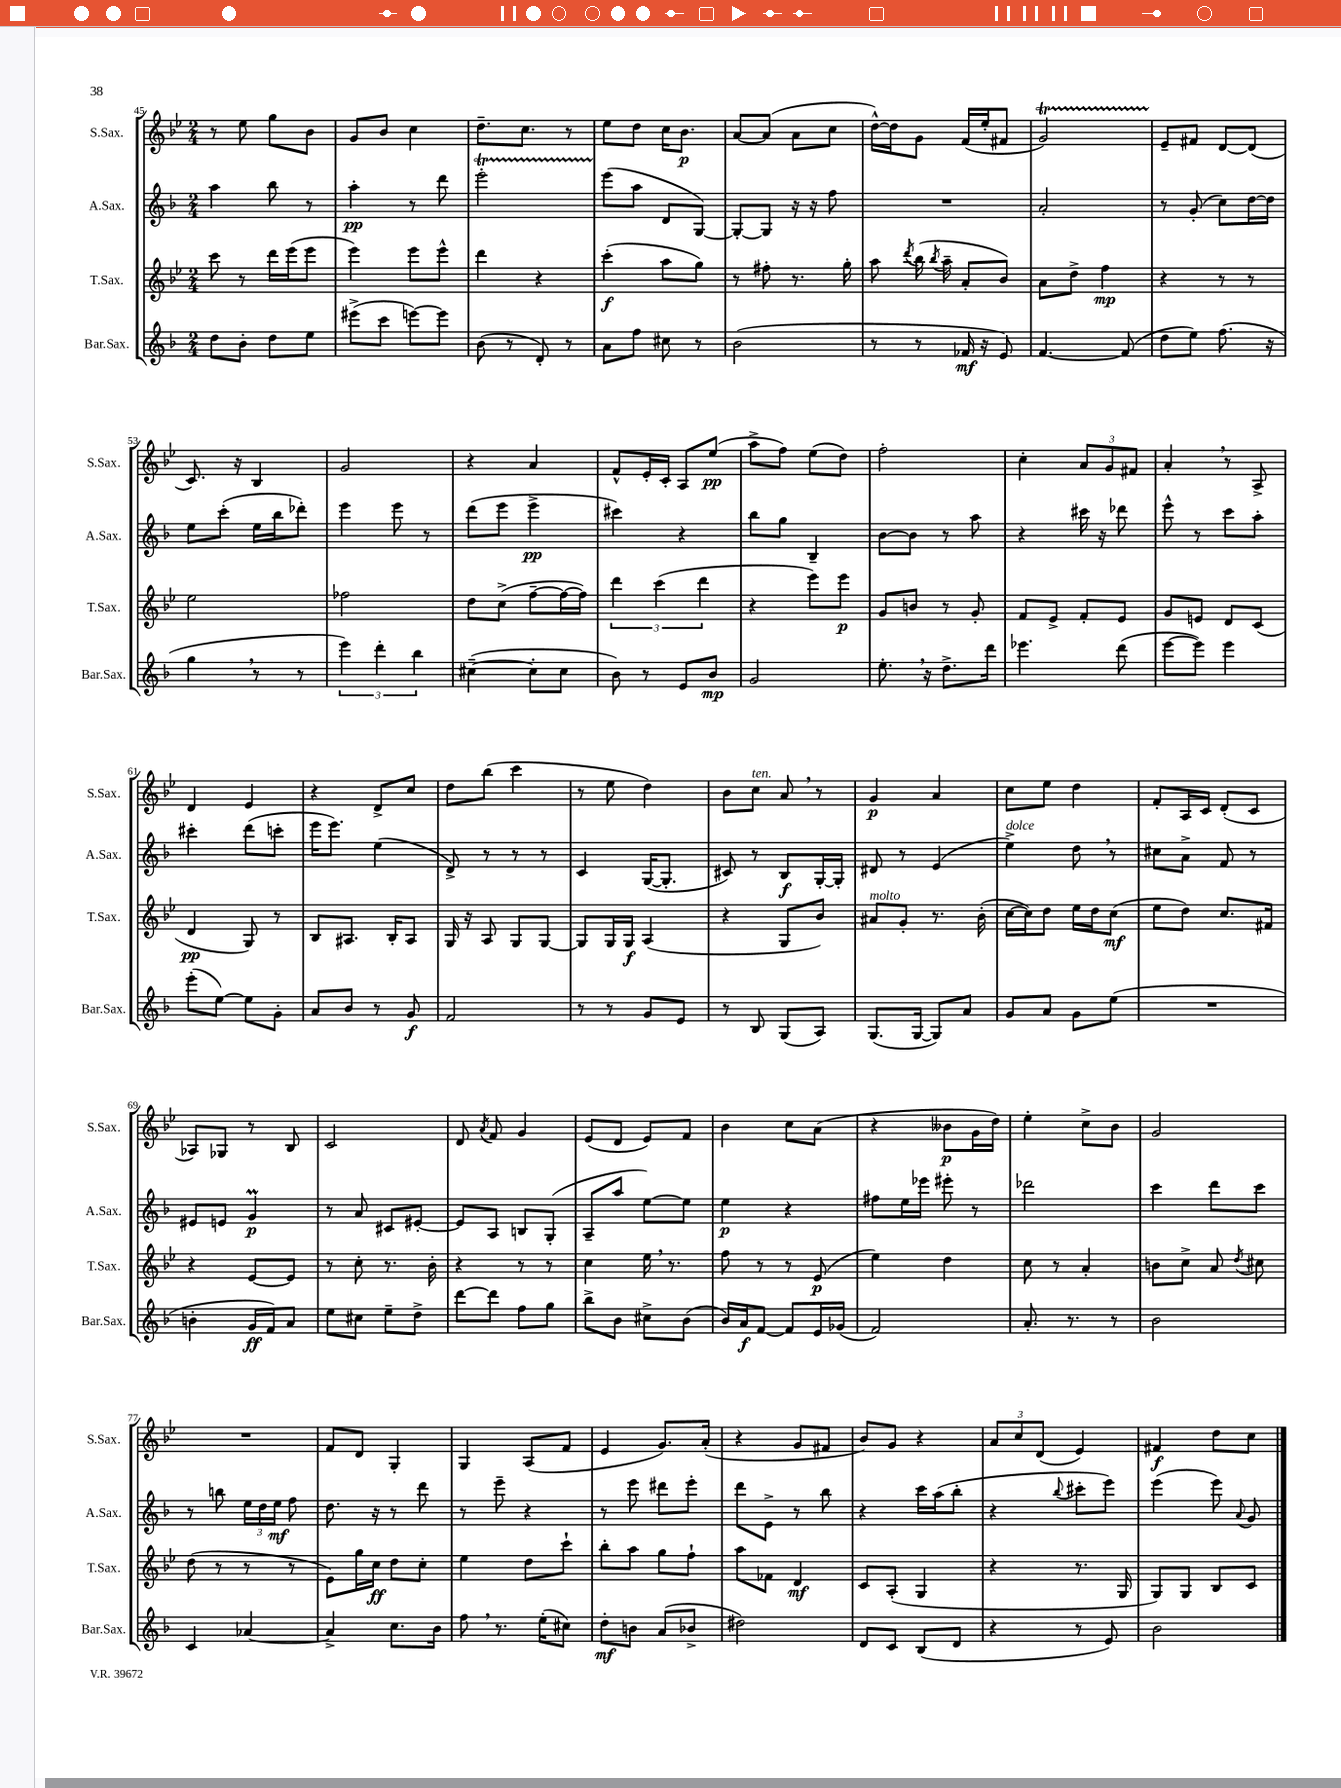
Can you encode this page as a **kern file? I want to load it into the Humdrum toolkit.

**kern	**dynam	**kern	**dynam	**kern	**dynam	**kern	**dynam
*part4	*part4	*part3	*part3	*part2	*part2	*part1	*part1
*staff4	*staff4	*staff3	*staff3	*staff2	*staff2	*staff1	*staff1
*I"Bar.Sax.	*	*I"T.Sax.	*	*I"A.Sax.	*	*I"S.Sax.	*
*I'Bar.Sax.	*	*I'T.Sax.	*	*I'A.Sax.	*	*I'S.Sax.	*
*clefG2	*	*clefG2	*	*clefG2	*	*clefG2	*
*k[b-]	*	*k[b-e-]	*	*k[b-]	*	*k[b-e-]	*
*M2/4	*	*M2/4	*	*M2/4	*	*M2/4	*
=45	=45	=45	=45	=45	=45	=45	=45
8dd\L	.	8ccc\	.	4aa\	.	8r	.
8b-'\J	.	8r	.	.	.	8ee-\	.
8dd\L	.	16ddd\LL	.	8bb-\	.	8gg\L	.
.	.	(16eee-\J	.	.	.	.	.
8ee\J	.	8eee-\J	.	8r	.	8b-\J	.
=46	=46	=46	=46	=46	=46	=46	=46
(8eee#X^\L	.	4eee-\)	.	4aa'\	pp	8g/L	.
8ccc\J	.	.	.	.	.	8b-/J	.
[8eeen\L)	.	8eee-\L	.	8r	.	4cc\	.
8eee\J]	.	8eee-^^\J	.	8ddd\	.	.	.
=47	=47	=47	=47	=47	=47	=47	=47
(8b-\	.	4ddd\	.	2eeet'\	.	8.dd~\L	.
8r	.	.	.	.	.	.	.
.	.	.	.	.	.	8.cc\J	.
8d'/)	.	4r	.	.	.	.	.
8r	.	.	.	.	.	8r	.
=48	=48	=48	=48	=48	=48	=48	=48
8a\L	.	(4ccc'\	f	(8eee\L	.	8ee-\L	.
8ff\J	.	.	.	8aa\J	.	8dd\J	.
8cc#X\	.	8aa\L	.	8d/L	.	16cc\KL	.
.	.	.	.	.	.	8.b-\J	p
8r	.	8gg\J)	.	[8G/J)	.	.	.
=49	=49	=49	=49	=49	=49	=49	=49
(2b-\	.	8r	.	8G'/L_	.	[8a/L	.
.	.	8ff#X'\	.	8G/J]	.	(8a/J]	.
.	.	8.r	.	16r	.	8a\L	.
.	.	.	.	16r	.	.	.
.	.	.	.	8ff\	.	8cc\J	.
.	.	16gg'\	.	.	.	.	.
=50	=50	=50	=50	=50	=50	=50	=50
8r	.	8aa\	.	2r	.	[16dd^^\LL)	.
.	.	.	.	.	.	16dd\J]	.
.	.	8qddd/	.	.	.	.	.
8r	.	(16bb-\	.	.	.	8g\J	.
.	.	8qbb-/	.	.	.	.	.
.	.	16aa~\	.	.	.	.	.
16f-X/	mf	8a'/L	.	.	.	(16f/LL	.
16r	.	.	.	.	.	16ee-'/J	.
8e/)	.	8b-/J)	.	.	.	8f#X/J	.
=51	=51	=51	=51	=51	=51	=51	=51
[4.f/	.	8a\L	.	2a'/	.	2gT/)	.
.	.	8dd^\J	.	.	.	.	.
.	.	4ff\	mp	.	.	.	.
(8f/]	.	.	.	.	.	.	.
=52	=52	=52	=52	=52	=52	=52	=52
8dd\L	.	4r	.	8r	.	8e-~/L	.
8ee\J)	.	.	.	(8g'/	.	8f#X/J	.
(8.ff\	.	8r	.	8cc\L)	.	[8d/L	.
.	.	8r	.	[16dd\L	.	(8d/J]	.
16r	.	.	.	16dd\JJ]	.	.	.
!!LO:LB:g=z
=53	=53	=53	=53	=53	=53	=53	=53
4gg,\	.	2ee-\	.	8ee\L	.	8.c/)	.
.	.	.	.	(8ccc'\J	.	.	.
.	.	.	.	.	.	16r	.
8r	.	.	.	16ee\LL	.	4B-/	.
.	.	.	.	16bb-\J	.	.	.
8r	.	.	.	8ddd-X'\J)	.	.	.
=54	=54	=54	=54	=54	=54	=54	=54
6eee\)	.	2ff-X\	.	4eee\	.	2g/	.
6ddd'\	.	.	.	.	.	.	.
.	.	.	.	8eee\	.	.	.
6bb-\	.	.	.	.	.	.	.
.	.	.	.	8r	.	.	.
=55	=55	=55	=55	=55	=55	=55	=55
([4cc#X~\	.	8dd\L	.	(8ddd\L	.	4r	.
.	.	(8cc^\J	.	8eee\J	.	.	.
8cc#'\L]	.	[8ff~\L	.	4eee^\	pp	4a/	.
8cc#\J	.	16ff\L_	.	.	.	.	.
.	.	16ff\JJ])	.	.	.	.	.
=56	=56	=56	=56	=56	=56	=56	=56
8b-\)	.	6ddd\	.	4ccc#X\)	.	8f^^/L	.
8r	.	.	.	.	.	16e-'/L	.
.	.	(6ccc\	.	.	.	.	.
.	.	.	.	.	.	16c'/JJ	.
8e/L	.	.	.	4r	.	8A/L	.
.	.	6ddd\	.	.	.	.	.
8b-/J	mp	.	.	.	.	(8ee-/J	pp
=57	=57	=57	=57	=57	=57	=57	=57
2g/	.	4r	.	8bb-\L	.	8aa^\L	.
.	.	.	.	8gg\J	.	8ff\J)	.
.	.	8eee-\L)	.	4B-~/	.	(8ee-\L	.
.	.	8eee-\J	p	.	.	8dd\J)	.
=58	=58	=58	=58	=58	=58	=58	=58
8.ee',\	.	8g/L	.	[8b-\L	.	2ff'\	.
.	.	8bn/J	.	8b-\J]	.	.	.
16r	.	.	.	.	.	.	.
8.dd^\L	.	8r	.	8r	.	.	.
.	.	8g'/	.	8aa\	.	.	.
16ddd\Jk	.	.	.	.	.	.	.
=59	=59	=59	=59	=59	=59	=59	=59
4.eee-X\	.	8f/L	.	4r	.	4cc'\	.
.	.	8e-^/J	.	.	.	.	.
.	.	8f'/L	.	16ccc#X\	.	12a/L	.
.	.	.	.	16r	.	.	.
.	.	.	.	.	.	12g/	.
(8ddd\	.	8e-/J	.	8ddd-X\	.	.	.
.	.	.	.	.	.	12f#X/J	.
=60	=60	=60	=60	=60	=60	=60	=60
[8eee\L	.	8g/L	.	8eee^^\	.	4a',/	.
8eee\J])	.	8en/J	.	8r	.	.	.
4eee\	.	8d/L	.	8ccc\L	.	8r	.
.	.	(8c/J	.	8aa'\J	.	8A^/	.
!!LO:LB:g=z
=61	=61	=61	=61	=61	=61	=61	=61
(8eee'\L	.	4d/	pp	4ccc#X'\	.	4d/	.
[8ee\J)	.	.	.	.	.	.	.
8ee\L]	.	8G/)	.	(8ddd\L	.	4e-/	.
8g'\J	.	8r	.	8cccn'\J	.	.	.
=62	=62	=62	=62	=62	=62	=62	=62
8a/L	.	8B-/L	.	16eee\KL	.	4r	.
.	.	.	.	8.eee\J)	.	.	.
8b-/J	.	8.A#X/J	.	.	.	.	.
8r	.	.	.	(4ee\	.	8d^/L	.
.	.	16B-'/KL	.	.	.	.	.
8g/	f	8A#/J	.	.	.	8cc/J	.
=63	=63	=63	=63	=63	=63	=63	=63
2f/	.	16G/	.	8d^/)	.	8dd\L	.
.	.	16r	.	.	.	.	.
.	.	8A/	.	8r	.	(8bb-\J	.
.	.	8G/L	.	8r	.	4ccc\	.
.	.	[8G/J	.	8r	.	.	.
=64	=64	=64	=64	=64	=64	=64	=64
8r	.	8G/L]	.	4c/	.	8r	.
8r	.	16G/L	.	.	.	8ee-\	.
.	.	16G/JJ	f	.	.	.	.
8g/L	.	(4A/	.	([16G/KL	.	4dd\)	.
.	.	.	.	8.G'/J]	.	.	.
8e/J	.	.	.	.	.	.	.
=65	=65	=65	=65	=65	=65	=65	=65
8r	.	4r	.	8c#X/)	.	8b-\L	.
!	!	!	!	!	!	!LO:TX:a:i:t=ten.	!
8B-/	.	.	.	8r	.	8cc\J	.
(8G/L	.	8G/L	.	8B-/L	f	8a,/	.
8A/J)	.	8b-/J)	.	[16G'/L	.	8r	.
.	.	.	.	16G'/JJ]	.	.	.
=66	=66	=66	=66	=66	=66	=66	=66
!	!	!LO:TX:a:i:t=molto	!	!	!	!	!
(8.G/L	.	8a#X/L	.	8d#X/	.	4g/	p
.	.	8g'/J	.	8r	.	.	.
[16G/Jk	.	.	.	.	.	.	.
8G/L])	.	8.r	.	(4e/	.	4a/	.
8a/J	.	.	.	.	.	.	.
.	.	(16b-'\	.	.	.	.	.
=67	=67	=67	=67	=67	=67	=67	=67
!	!	!	!	!LO:TX:a:i:t=dolce	!	!	!
8g/L	.	[16cc\LL	.	4ee^\)	.	8cc\L	.
.	.	16cc\J])	.	.	.	.	.
8a/J	.	8dd\J	.	.	.	8ee-\J	.
8g\L	.	16ee-\LL	.	8dd,\	.	4dd\	.
.	.	16dd\J	.	.	.	.	.
(8ee\J	.	(8cc\J	mf	8r	.	.	.
=68	=68	=68	=68	=68	=68	=68	=68
2r	.	8ee-\L	.	8cc#X\L	.	8f'/L	.
.	.	8dd\J)	.	8a^\J	.	16A/L	.
.	.	.	.	.	.	16c/JJ	.
.	.	8.cc/L	.	8f/	.	(8d'/L	.
.	.	.	.	8r	.	8c/J	.
.	.	16f#X/Jk	.	.	.	.	.
!!LO:LB:g=z
=69	=69	=69	=69	=69	=69	=69	=69
4bn'\	.	4r	.	8e#X/L	.	8A-X/L)	.
.	.	.	.	8en/J	.	8G-X/J	.
16g/LL	ff	[8e-/L	.	4gM/	p	8r	.
16f/J)	.	.	.	.	.	.	.
8a/J	.	8e-/J]	.	.	.	8B-/	.
=70	=70	=70	=70	=70	=70	=70	=70
8ee\L	.	8r	.	8r	.	2c/	.
8cc#X\J	.	8cc'\	.	8a/	.	.	.
8ee~\L	.	8.r	.	8c#X/L	.	.	.
8dd^\J	.	.	.	[8e#X'/J	.	.	.
.	.	16b-'\	.	.	.	.	.
=71	=71	=71	=71	=71	=71	=71	=71
[8ddd\L	.	4r	.	8e#/L]	.	8d/	.
.	.	.	.	.	.	8qa/	.
8ddd\J]	.	.	.	8A/J	.	8f/	.
8ff\L	.	8r	.	8Bn/L	.	4g/	.
8gg\J	.	8r	.	(8G'/J	.	.	.
=72	=72	=72	=72	=72	=72	=72	=72
8bb-^\L	.	4cc\	.	8A~/L	.	(8e-/L	.
8b-\J	.	.	.	8aa/J	.	8d/J	.
8cc#X^\L	.	16ee-,\	.	[8ee\L)	.	8e-/L)	.
.	.	8.r	.	.	.	.	.
(8b-\J	.	.	.	8ee\J]	.	8f/J	.
=73	=73	=73	=73	=73	=73	=73	=73
16b-/LL)	.	8ff\	.	4ee\	p	4b-\	.
16a/J	f	.	.	.	.	.	.
[8f/J	.	8r	.	.	.	.	.
8f/L]	.	8r	.	4r	.	8cc\L	.
16e/L	.	(8e-/	p	.	.	(8a\J	.
(16g-X/JJ	.	.	.	.	.	.	.
=74	=74	=74	=74	=74	=74	=74	=74
2f/)	.	4ee-\)	.	8ff#X\L	.	4r	.
.	.	.	.	16ee\L	.	.	.
.	.	.	.	16eee-X\JJ	.	.	.
.	.	4dd\	.	8eee#X'\	.	8b--X\L	p
.	.	.	.	8r	.	16g\L	.
.	.	.	.	.	.	16dd\JJ)	.
=75	=75	=75	=75	=75	=75	=75	=75
8.a'/	.	8cc\	.	2ddd-X\	.	4ee-'\	.
.	.	8r	.	.	.	.	.
8.r	.	.	.	.	.	.	.
.	.	4a'/	.	.	.	8cc^\L	.
8r	.	.	.	.	.	8b-\J	.
=76	=76	=76	=76	=76	=76	=76	=76
2b-\	.	8bn\L	.	4ccc\	.	2g/	.
.	.	8cc^\J	.	.	.	.	.
.	.	8a/	.	8ddd\L	.	.	.
.	.	8qdd/	.	.	.	.	.
.	.	8cc#X\	.	8ccc\J	.	.	.
!!LO:LB:g=z
=77	=77	=77	=77	=77	=77	=77	=77
4c/	.	(8dd\	.	8r	.	2r	.
.	.	8r	.	8bbn\	.	.	.
[4a-X/	.	8r	.	24ee\LL	.	.	.
.	.	.	.	24dd\	.	.	.
.	.	.	.	24ee\JJ	mf	.	.
.	.	8r	.	8ff\	.	.	.
=78	=78	=78	=78	=78	=78	=78	=78
4a-^/]	.	8e-\L)	.	8.dd\	.	8f/L	.
.	.	16gg\L	.	.	.	8d/J	.
.	.	16cc\JJ	ff	16r	.	.	.
8.cc\L	.	8dd\L	.	8r	.	4G'/	.
.	.	8cc'\J	.	8ddd\	.	.	.
16b-\Jk	.	.	.	.	.	.	.
=79	=79	=79	=79	=79	=79	=79	=79
8ff,\	.	4ee-\	.	8r	.	4G/	.
8.r	.	.	.	8eee~\	.	.	.
.	.	8dd\L	.	4r	.	(8A/L	.
(16ee'\KL	.	.	.	.	.	.	.
8cc#X\J)	.	8ccc`\J	.	.	.	8f/J	.
=80	=80	=80	=80	=80	=80	=80	=80
8dd'\L	mf	8bb-'\L	.	8r	.	4e-/	.
8bn\J	.	8aa\J	.	8eee\	.	.	.
(8a/L	.	8gg\L	.	8ddd#X\L	.	8.g/L)	.
8b-X^/J	.	8ff`\J	.	8eee'\J	.	.	.
.	.	.	.	.	.	(16a'/Jk	.
=81	=81	=81	=81	=81	=81	=81	=81
2dd#X\)	.	8aa\L	.	8ddd\L	.	4r	.
.	.	8f-X\J	.	8e^\J	.	.	.
.	.	4d/	mf	8r	.	8g/L	.
.	.	.	.	8bb-\	.	8f#X/J	.
=82	=82	=82	=82	=82	=82	=82	=82
8d/L	.	8c/L	.	4r	.	8b-/L)	.
8c/J	.	(8A'/J	.	.	.	8g/J	.
(8B-/L	.	4G/	.	16ccc\LL	.	4r	.
.	.	.	.	(16aa\J	.	.	.
8d/J	.	.	.	8bb-'\J	.	.	.
=83	=83	=83	=83	=83	=83	=83	=83
4r	.	4r	.	4r	.	12a/L	.
.	.	.	.	.	.	12cc/	.
.	.	.	.	.	.	(12d/J	.
.	.	.	.	8qqbb-/	.	.	.
8r	.	8.r	.	8ccc#X'\L	.	4e-/)	.
8e/)	.	.	.	8eee\J)	.	.	.
.	.	16G/	.	.	.	.	.
=84	=84	=84	=84	=84	=84	=84	=84
2b-\	.	8G/L)	.	(4eee\	.	4f#X/	f
.	.	8G/J	.	.	.	.	.
.	.	8B-/L	.	8eee\)	.	8dd\L	.
.	.	.	.	8qqa/	.	.	.
.	.	8c/J	.	8g/	.	8cc\J	.
==	==	==	==	==	==	==	==
*-	*-	*-	*-	*-	*-	*-	*-
